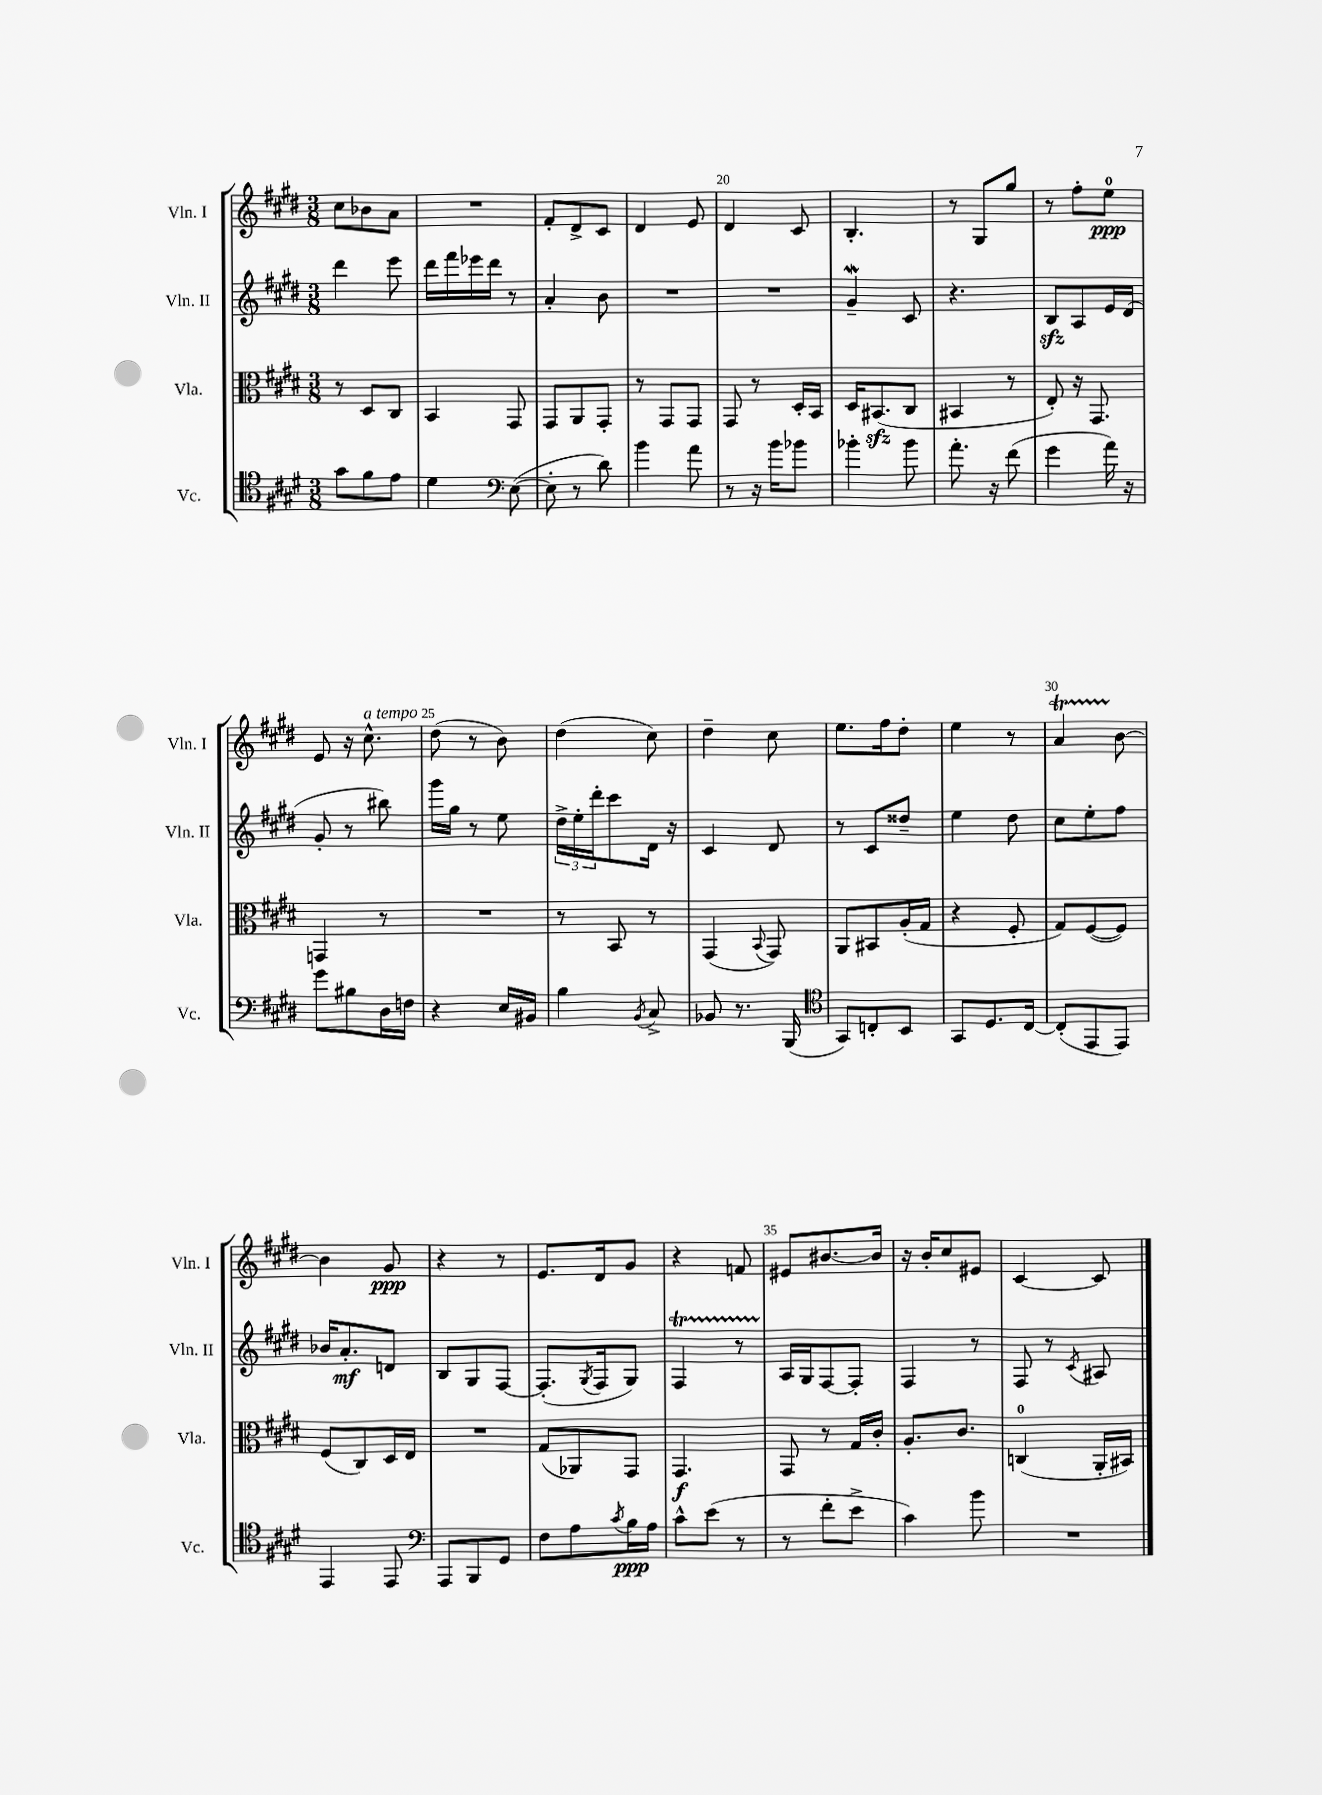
<<
\new StaffGroup <<
\new Staff = "s0" \with { instrumentName = "Vln. I" shortInstrumentName = "Vln. I" } {
    \clef treble \key e \major \numericTimeSignature \time 3/8
    cis''8 bes'8 a'8 |
    R4. |
    fis'8-. dis'8-> cis'8 |
    dis'4 e'8 |
    dis'4 cis'8 |
    b4.-. |
    r8 gis8 gis''8 |
    r8 fis''8-. e''8-0\ppp |
    e'8 r16 cis''8.-^^\markup { \italic "a tempo" } |
    dis''8( r8 b'8) |
    dis''4( cis''8) |
    dis''4-- cis''8 |
    e''8. fis''16 dis''8-. |
    e''4 r8 |
    a'4\startTrillSpan b'8~\stopTrillSpan |
    b'4 gis'8\ppp |
    r4 r8 |
    e'8. dis'16 gis'8 |
    r4 f'8 |
    eis'8 bis'8.~ bis'16 |
    r16 b'16-. cis''8 eis'8 |
    cis'4~ cis'8 \bar "|." |
}
\new Staff = "s1" \with { instrumentName = "Vln. II" shortInstrumentName = "Vln. II" } {
    \clef treble \key e \major \numericTimeSignature \time 3/8
    dis'''4 e'''8 |
    dis'''16 fis'''16 ees'''16 dis'''16 r8 |
    a'4-. b'8 |
    R4. |
    R4. |
    gis'4--\mordent cis'8 |
    r4. |
    b8\sfz a8 e'16 dis'16( |
    gis'8-. r8 bis''8) |
    gis'''16 gis''16 r8 e''8 |
    \tuplet 3/2 { dis''16-> e''16-. dis'''16-. } cis'''8 dis'16 r16 |
    cis'4 dis'8 |
    r8 cis'8 disis''8-- |
    e''4 dis''8 |
    cis''8 e''8-. fis''8 |
    bes'16 a'8.-.\mf d'8 |
    b8 gis8 fis8~ |
    fis8.-.( \acciaccatura { gis8 } fis16 gis8) |
    fis4\startTrillSpan r8 |
    a16\stopTrillSpan gis16 fis8~ fis8-. |
    fis4 r8 |
    fis8 r8 \acciaccatura { cis'8 } ais8 \bar "|." |
}
\new Staff = "s2" \with { instrumentName = "Vla." shortInstrumentName = "Vla." } {
    \clef alto \key e \major \numericTimeSignature \time 3/8
    r8 dis8 cis8 |
    b,4 gis,8 |
    gis,8 a,8 gis,8-. |
    r8 gis,8 gis,8 |
    gis,8 r8 dis16-. b,16 |
    dis16 bis,8.\sfz( cis8 |
    bis,4 r8 |
    e8-.) r16 gis,8. |
    g,4 r8 |
    R4. |
    r8 b,8 r8 |
    gis,4( \appoggiatura { b,8 } gis,8) |
    a,8 bis,8 a16-.( gis16 |
    r4 fis8-. |
    gis8) fis8~( fis8) |
    fis8( cis8) dis16 e16 |
    R4. |
    gis8( aes,8) gis,8 |
    gis,4.\f |
    gis,8 r8 gis16 cis'16-. |
    a8.-. cis'8. |
    c4-0( a,16-. bis,16) \bar "|." |
}
\new Staff = "s3" \with { instrumentName = "Vc." shortInstrumentName = "Vc." } {
    \clef tenor \key e \major \numericTimeSignature \time 3/8
    gis'8 fis'8 e'8 |
    dis'4 \clef bass e8~( |
    e8-. r8 dis'8) |
    b'4 a'8 |
    r8 r16 b'16 bes'8 |
    bes'4-. bes'8 |
    a'8.-. r16 fis'8( |
    gis'4 a'16) r16 |
    gis'8 bis8 dis16 f16 |
    r4 e16 bis,16 |
    b4 \acciaccatura { b,8 } cis8-> |
    bes,8 r8. b,,16( |
    \clef tenor gis,8) c8-. b,8 |
    gis,8 dis8. cis16~ |
    cis8-.( e,8 e,8) |
    e,4 e,8 |
    \clef bass a,,8 b,,8 gis,8 |
    fis8 a8 \acciaccatura { cis'8 } b16\ppp a16 |
    cis'8-^ e'8( r8 |
    r8 fis'8-. e'8-> |
    cis'4) b'8 |
    R4. \bar "|." |
}
>>
>>
\layout { \context { \Score currentBarNumber = #16 \override BarNumber.break-visibility = ##(#f #t #t) barNumberVisibility = #(every-nth-bar-number-visible 5) } }
